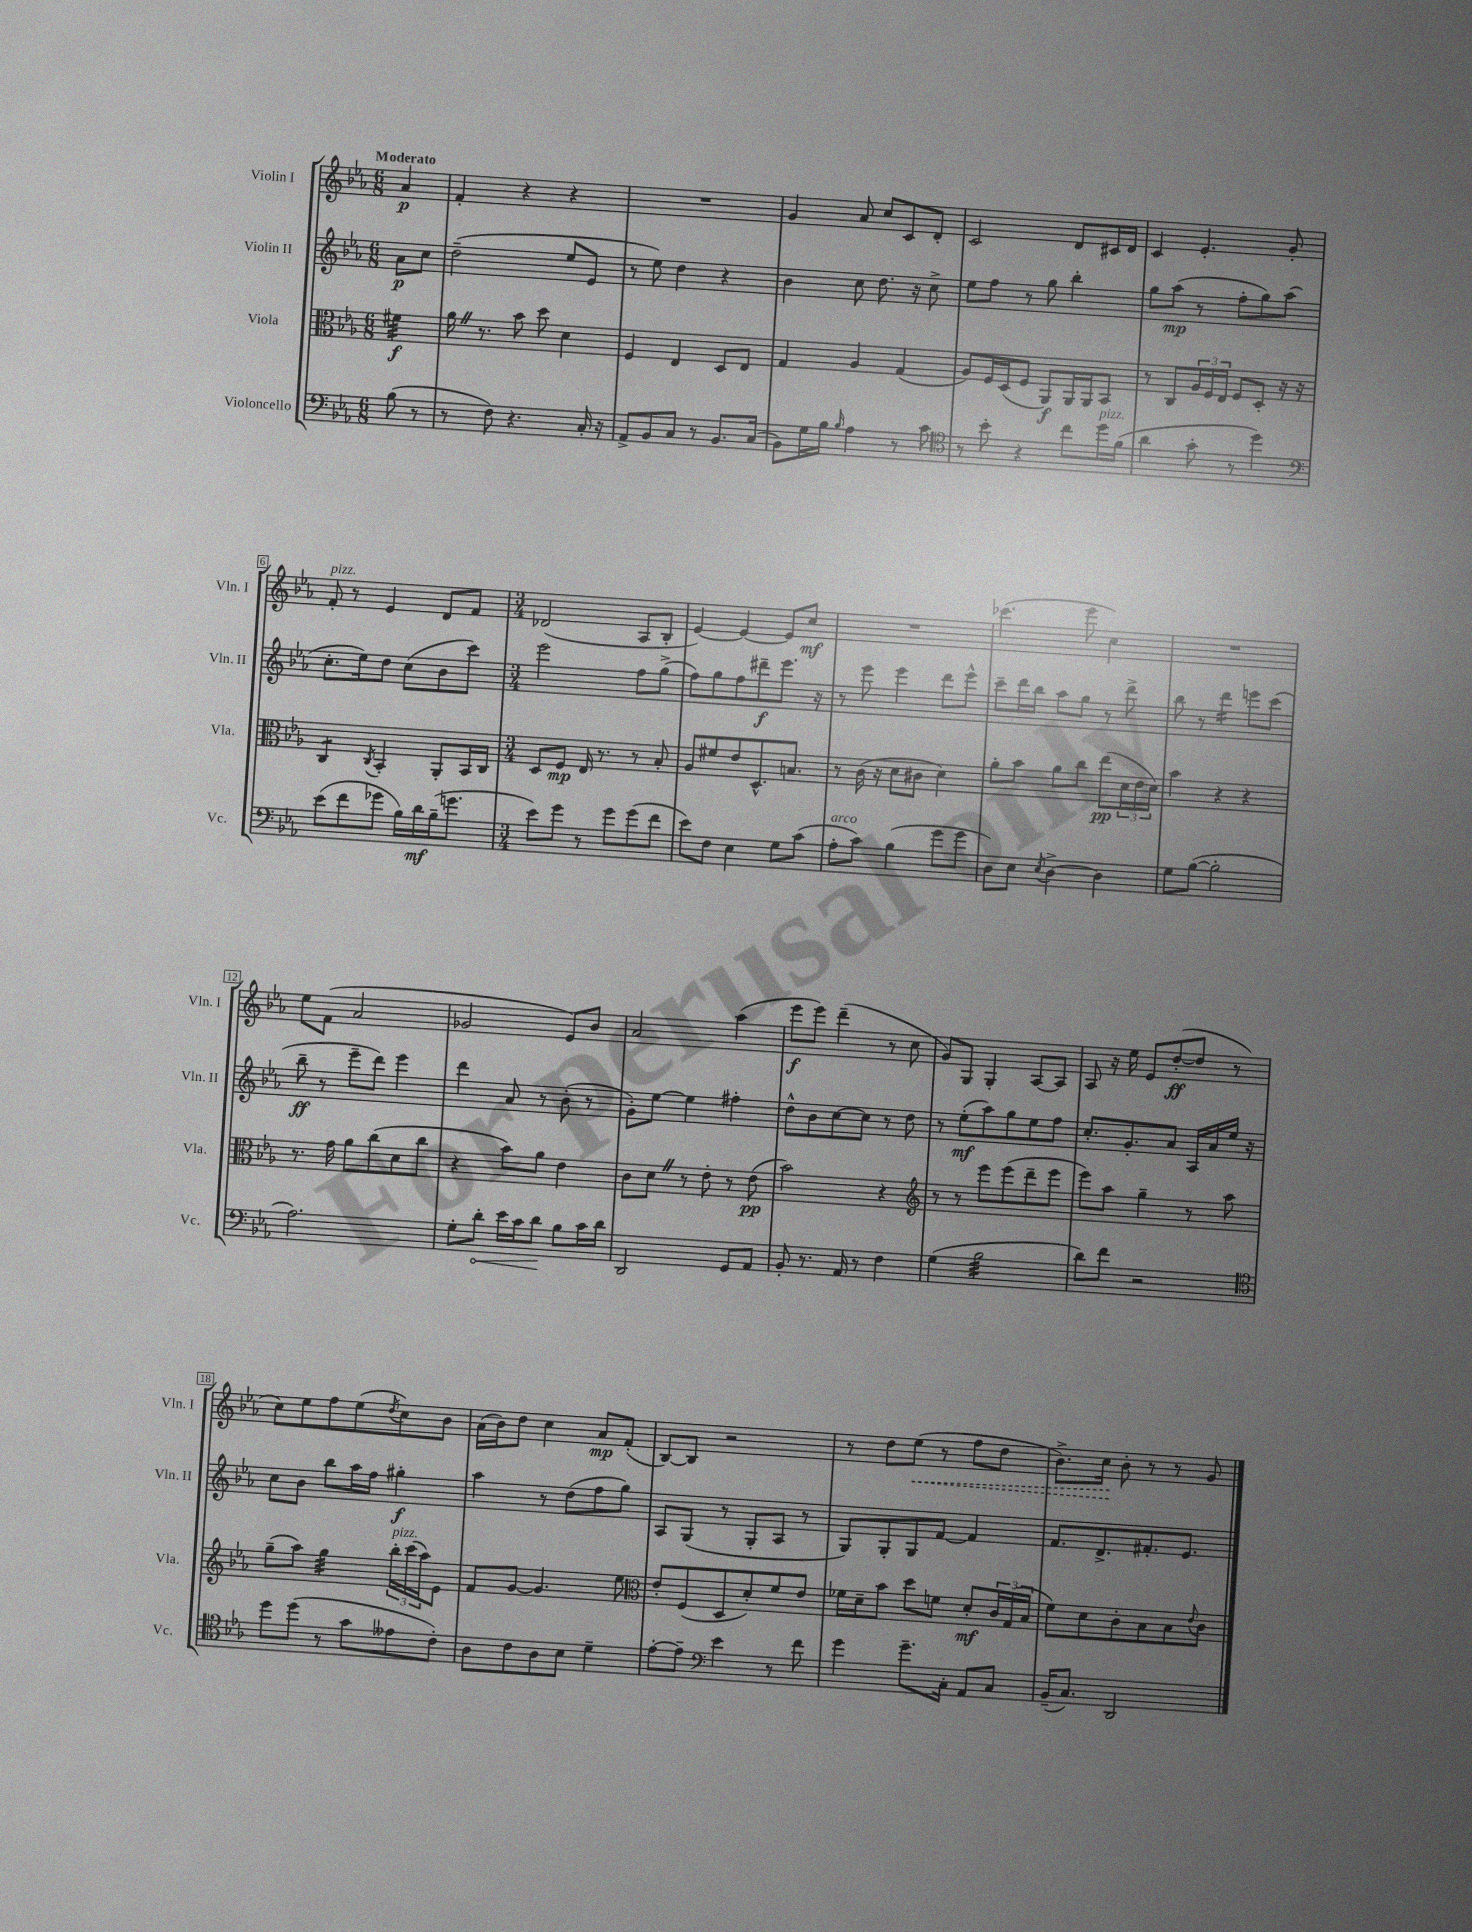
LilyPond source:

<<
\new StaffGroup <<
\new Staff = "s0" \with { instrumentName = "Violin I" shortInstrumentName = "Vln. I" } {
    \clef treble \key ees \major \numericTimeSignature \time 6/8 \partial 4 \tempo "Moderato"
    aes'4\p |
    f'4-. r4 r4 |
    R2. |
    g'4 aes'8 c''8 c'8 d'8-. |
    c'2 d'8 cis'16 d'16 |
    c'4 ees'4.-. g'8-. |
    f'8-.^\markup { \italic "pizz." } r8 ees'4 d'8 f'8 |
    \numericTimeSignature \time 3/4 des'2( aes8 bes8-. |
    ees'4~) ees'4~ ees'8 c''8\mf |
    R2. |
    ces'''4.( ees'''8 c''4) |
    R2. |
    ees''8 f'8( aes'2 |
    ges'2 ees'8) bes'8 |
    aes'2 aes''4( |
    ees'''8\f ees'''8) d'''4--( r8 c''8 |
    g'8) g8 g4-. aes8~ aes8 |
    aes8 r16 ees''16 ees'8 d''8~-.\ff( d''8 r8 |
    c''8) ees''8 f''8 ees''8( \acciaccatura { d''8 } c''8) bes'8 |
    aes'16( bes'16) d''8 c''4 aes'8\mp f'8-.( |
    bes8~) bes8 r2 |
    r8 d''8 \once \override Hairpin.style = #'dashed-line ees''8\<( r8 f''8 d''8 |
    bes'8.->) c''16\! bes'8-. r8 r8 g'8 \bar "|." |
}
\new Staff = "s1" \with { instrumentName = "Violin II" shortInstrumentName = "Vln. II" } {
    \clef treble \key ees \major \numericTimeSignature \time 6/8 \partial 4
    aes'8\p c''8 |
    d''2--( ees''8 ees'8 |
    r8 ees''8) d''4 r4 |
    bes'4 c''8 d''8. r16 c''8-> |
    ees''8 f''8 r8 g''8 bes''4-. |
    g''8 aes''8\mp( r8 f''8-. g''8) aes''8( |
    c''8.-. ees''16) d''8 c''8( bes'8 c'''8) |
    \numericTimeSignature \time 3/4 ees'''2 f''8 g''8->( |
    f''8) g''8 f''8 dis'''8--\f ees'''8. r16 |
    r8 ees'''8 ees'''4 d'''8 ees'''8-^ |
    c'''8-- d'''16 bes''16 aes''8 g''8 r8 d'''8-> |
    bes''8 r8 d'''4:16 e'''8 c'''8( |
    bes''8--\ff r8 ees'''8-- d'''8) ees'''4 |
    d'''4 aes'8 r8 bes'8-.( r8 |
    g'8-.) ees''8~ ees''4 fis''4-. |
    d''8-^ bes'8 c''8~ c''8 r8 d''8 |
    r8 ees''8-.\mf( aes''8) g''8 ees''8 f''8 |
    c''8.-. g'8.-. aes'8 aes16 aes'16 ees''16 r16 |
    c''8 bes'8 bes''8 aes''16 f''16 gis''4-.\f |
    aes''4 r8 d''8( f''8 g''8) |
    aes8 g8( r8 g8-. aes8 r8 |
    g8) g8-. g8 f'8~ f'4 |
    f'8. d'8.-> fis'8.-. ees'8. \bar "|." |
}
\new Staff = "s2" \with { instrumentName = "Viola" shortInstrumentName = "Vla." } {
    \clef alto \key ees \major \numericTimeSignature \time 6/8 \partial 4
    fis'4:32\f |
    aes'16 \once \override BreathingSign.text = \markup { \musicglyph "scripts.caesura.straight" } \breathe r8. bes'8 d''8 d'4 |
    f4 ees4 d8 ees8 |
    g4 aes4 g4( |
    aes8) f16 d16( f8 aes,8\f) aes,16 aes,16 bes,8 |
    r8 c8 \tuplet 3/2 { aes16 f16 ees16 } f8 d8-. r16 r16 |
    c4:8 \acciaccatura { c8 } bes,4-. aes,8-. bes,16 c16 |
    \numericTimeSignature \time 3/4 d8 f8\mp ees16 r8. r8 bes8-. |
    aes8 fis'8 ees'8 d8.-^ b8. |
    r8 c'16( r16 d'8 cis'8 d'4) |
    aes'8-. bes'8 aes'8 c''8 ees''8\pp( \tuplet 3/2 { d'16 ees'16 d'16) } |
    bes'4 r4 r4 |
    r8. g'16 aes'8 c''8( d'8 c''8 |
    r4 bes'8) aes'8 ees'4 |
    c'8 d'8 \once \override BreathingSign.text = \markup { \musicglyph "scripts.caesura.straight" } \breathe r8 ees'8-. r8 ees'8\pp( |
    bes'2) r4 |
    \clef treble r8 r8 ees'''8 ees'''8( d'''8-- ees'''8 |
    ees'''8) aes''8 g''4-- r8 aes''8 |
    g''8--( aes''8) g''4:32 \tuplet 3/2 { bes''16-.^\markup { \italic "pizz." } c'''16( aes''16) } ees'8 |
    f'8 g'8~ g'4. ees''8 |
    \clef alto ees'8-. f8( d8 d'8-.) f'8 ees'8 |
    fes'16 d'16-- bes'8 d''8 f'8 d'8-.\mf \tuplet 3/2 { c'16 g16( bes16 } |
    f'8) d'8 c'8-. bes8 bes8 \appoggiatura { ees'8 } c'8 \bar "|." |
}
\new Staff = "s3" \with { instrumentName = "Violoncello" shortInstrumentName = "Vc." } {
    \clef bass \key ees \major \numericTimeSignature \time 6/8 \partial 4
    bes8( r8 |
    r8 f8) r4. c16-. r16 |
    aes,8-> bes,8 c8 r8 bes,8. c16( |
    bes,8) g16 bes16 \grace { bes16 } aes4 r8 c'8 |
    \clef tenor r8 bes'8-. r4 c''8 d''16^\markup { \italic "pizz." } f'16( |
    aes'4 g'8-. r8 d''4) |
    \clef bass ees'8( f'8 ges'8 bes16) d'16\mf bes16--( g'8. |
    \numericTimeSignature \time 3/4 ees'8) g'8 r8 g'8 g'8( f'8 |
    ees'8) f8 ees4 g8 c'8( |
    aes8-.^\markup { \italic "arco" } c'8) bes4( g'8 g'8 |
    d8) ees8 \acciaccatura { ees8 } d4~-> d4 |
    g8 bes8~( bes2-. |
    aes2.) |
    g8-. \once \override Hairpin.circled-tip = ##t d'8-.\< ees'16 c'16 d'8\! bes8 c'16 d'16 |
    d,2 g,8 aes,8 |
    bes,8-. r8. aes,16 r8 f4 |
    g4( bes2:32 |
    d'8) f'8 r2 |
    \clef tenor d''8 d''8( r8 g'8 eeses'8 c'8-.) |
    aes8 c'8 aes8 bes8 d'4-- |
    ees'8~-. ees'8-- \clef bass ees'4 r8 f'8 |
    g'4 g'8.-- c16-. aes,8 c8 |
    bes,16--( c8.) d,2 \bar "|." |
}
>>
>>
\layout { \context { \Score \override BarNumber.stencil = #(make-stencil-boxer 0.1 0.3 ly:text-interface::print) } }
